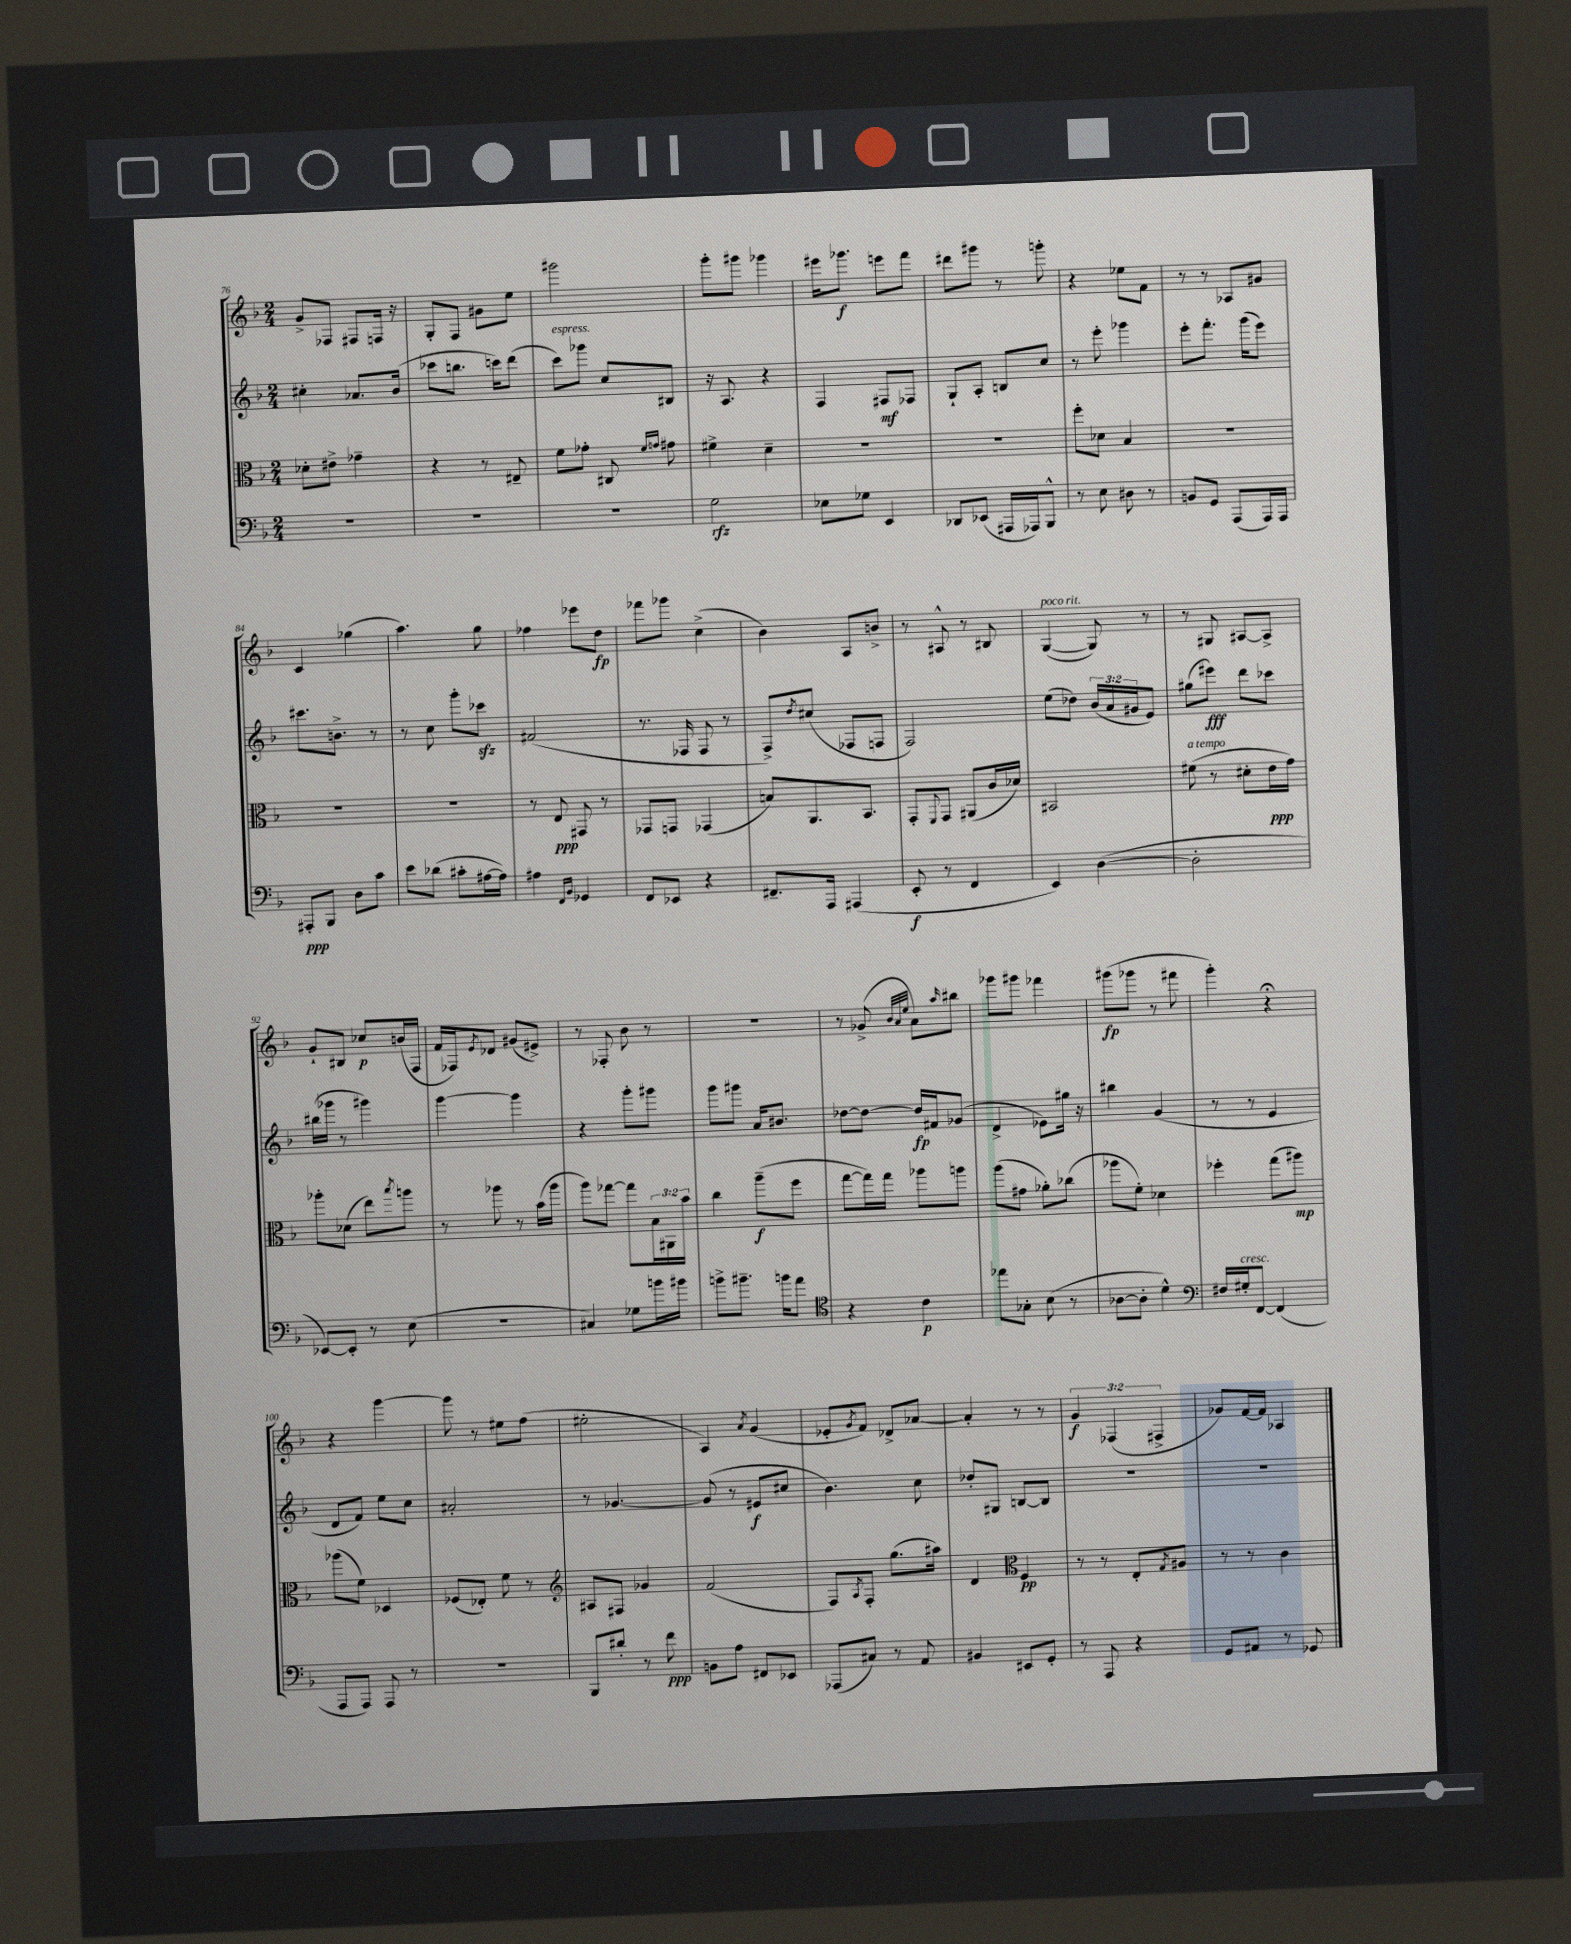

**kern	**kern	**kern	**kern
*staff4	*staff3	*staff2	*staff1
*clefF4	*clefC3	*clefG2	*clefG2
*k[b-]	*k[b-]	*k[b-]	*k[b-]
*M2/4	*M2/4	*M2/4	*M2/4
2r	8d-'	4cc#'	8g^
.	8e#^	.	8F-
.	4g-~	8.a-	8F#
.	.	.	16F
.	.	(16b-	16r
=	=	=	=
2r	4r	8ccc-	8G'
.	.	8.bb	8F
.	8r	.	8g#
.	.	16ccc)	.
.	8E#~	(8ddd	8ee
=	=	=	=
2r	8f	8ccc)	2ggg#
.	8g-'	8ggg-	.
.	8C#	8cc	.
.	16qqf	.	.
.	16qqg	.	.
.	8g#	8B#	.
=	=	=	=
2G	4f#^	16r	8ggg'
.	.	8.A	.
.	.	.	8ggg#
.	4d~	4r	4ggg-
=	=	=	=
8E-	2r	4F	16eee#
.	.	.	8.ggg-
8G-	.	.	.
4EE	.	8F#	8eee
.	.	8F-	8fff
=	=	=	=
8DD-	2r	8G`	8ddd#
(8EE-	.	8A'	8ggg#
16AAA#	.	8B	8r
16AAA-)	.	.	.
8BBB-^^	.	8cc	8ggg'
=	=	=	=
8r	8ff'	8r	4r
8E	8d-	8eee'	.
8D#	4B-	4ggg-	8ee-
8r	.	.	8f
=	=	=	=
8BB	2r	8eee'	8r
8GG	.	8.fff'	8r
(8AAA	.	.	8A-
.	.	(16ggg	.
16AAA)	.	8eee)	8g#
16AAA	.	.	.
=	=	=	=
8AAA#'	2r	8.ccc#	4c
8BBB-	.	.	.
.	.	8.b^	.
8D	.	.	(4gg-
8c	.	8r	.
=	=	=	=
8e	2r	8r	4.aa)
(8d-	.	8cc	.
8c#'	.	8ggg'	.
[16A#	.	8ccc-	8gg
16A#])	.	.	.
=	=	=	=
4A#	8r	(2f#	4ff-
.	8E	.	.
16qqFF	.	.	.
16qqBB-	.	.	.
4GG-	8GG#	.	8eee-
.	8r	.	8dd
=	=	=	=
8FF	8GG-	8.r	8fff-
8EE-	8GG	.	8ggg-
.	.	16F-	.
4r	(4GG-	8F-	(4cc^
.	.	8r	.
=	=	=	=
8.FF#~	8B)	8F^)	4b-)
.	.	8qdd	.
.	8.AA	(8cc#	.
16AAA	.	.	.
(4AAA#	.	8F-	8A
.	8.BB-	.	.
.	.	8F	8b^
=	=	=	=
8EE'	8GG'	2F)	8r
.	8qqFF	.	.
8r	8GG	.	8A#^^
4FF	(8AA#	.	8r
.	16c	.	8B#
.	16d-)	.	.
=	=	=	=
4EE)	2BB#	(8ee	([4G
.	.	8dd-)	.
([4D	.	(24b-	8G])
.	.	24a	.
.	.	24g#	.
.	.	8e)	8r
=	=	=	=
2D']	(8f#	(8gg#	8r
.	8r	8eee#)	8G#
.	8d#'	8ddd	[8A#
.	16e	8ccc-	8A#^]
.	16g)	.	.
=	=	=	=
[8EE-)	8aa-'	(16bb#	8g`
.	.	16ggg-	.
8EE-']	(8d-	8r	8B#
8r	8ee)	4ggg#)	8cc-
.	8qbb-	.	.
(8E	8aa	.	(16b
.	.	.	16F
=	=	=	=
2r	8r	[4ggg	16f
.	.	.	16F-)
.	.	.	8qe
.	8aa-	.	8d-
.	8r	4ggg]	(8g#
.	(16b-	.	8e#^)
.	16aa-	.	.
=	=	=	=
4C#)	8aa)	4r	8r
.	[8gg-	.	8F-'
8G-	8gg-]	8ggg'	8b-
16b	24B-	8ggg#	8r
.	24AA#	.	.
16b#	.	.	.
.	24b-	.	.
=	=	=	=
8b^	4cc	8ggg	2r
8.b#~	.	8ggg#	.
.	(8aa~	16a	.
16b	.	8.b#	.
8a	8ff	.	.
=	=	=	=
*clefC4	*	*	*
4r	[8gg	[8dd-	8r
.	16gg])	8dd-_	(8g-^
.	16gg	.	.
.	.	.	32qqb-
.	.	.	32qqa
.	.	.	32qqee
4c	8aa-	16dd-]	8a)
.	.	16f#	.
.	.	.	16qqaa
.	8aa	(8g-	8bb#
=	=	=	=
8ee-	(8aa	4d^	8ggg-
8G-'	8g#	.	8ggg#
(8B-	8a-')	8e-)	4fff-
8r	(8cc-	16gg#	.
.	.	16r	.
=	=	=	=
[8A-	8aa-	4bb#	(8ggg#
8A-']	8f')	.	8ggg-
4d^^)	4d-	(4g	8r
.	.	.	8fff#
=	=	=	=
*clefF4	*	*	*
16F#	4ff-'	8r	4ggg')
16G#'	.	.	.
[8FF	.	8r	.
(4FF]	(8gg	4e	4r;
.	8aa#)	.	.
=	=	=	=
8AAA	(8aa-	8d	4r
8AAA)	8f)	8f)	.
8AAA	4D-	8ee	[4ggg
8r	.	8cc	.
=	=	=	=
2r	(8F-	2a#'	8ggg]
.	8E-')	.	8r
.	8f	.	8ee#
.	8r	.	(8ff
=	=	=	=
*	*clefG2	*	*
8BBB-	8A#	8r	2ee#'
8d#'	8F#	[4.g-	.
8r	4g-	.	.
8f	.	.	.
=	=	=	=
8BB	(2f	(8g-]	4A)
8A	.	8r	.
.	.	.	8qa
8FF#	.	8e#	(4g
8EE-	.	8cc#	.
=	=	=	=
(8AAA-	8F)	4.b-)	8e-'
.	8qA	.	8qg
8C#)	8F'	.	8f)
8r	(8.gg	.	8d-^
8AA	.	8cc	[8a-
.	16aa#)	.	.
=	=	=	=
4BB#	4d	8dd-'	4a-']
.	.	8G#	.
*	*clefC3	*	*
8EE#	4F	[8B	8r
8GG'	.	8B]	8r
=	=	=	=
8r	8r	2r	6g
8AAA	8r	.	.
.	.	.	(6F-
4r	8E'	.	.
.	.	.	6F#^
.	8qG	.	.
.	8A#	.	.
=	=	=	=
8GG	8r	2r	8g-)
8AA#	8r	.	[16f
.	.	.	16f]
8r	4c	.	4A-
8GG-	.	.	.
==	==	==	==
*-	*-	*-	*-
